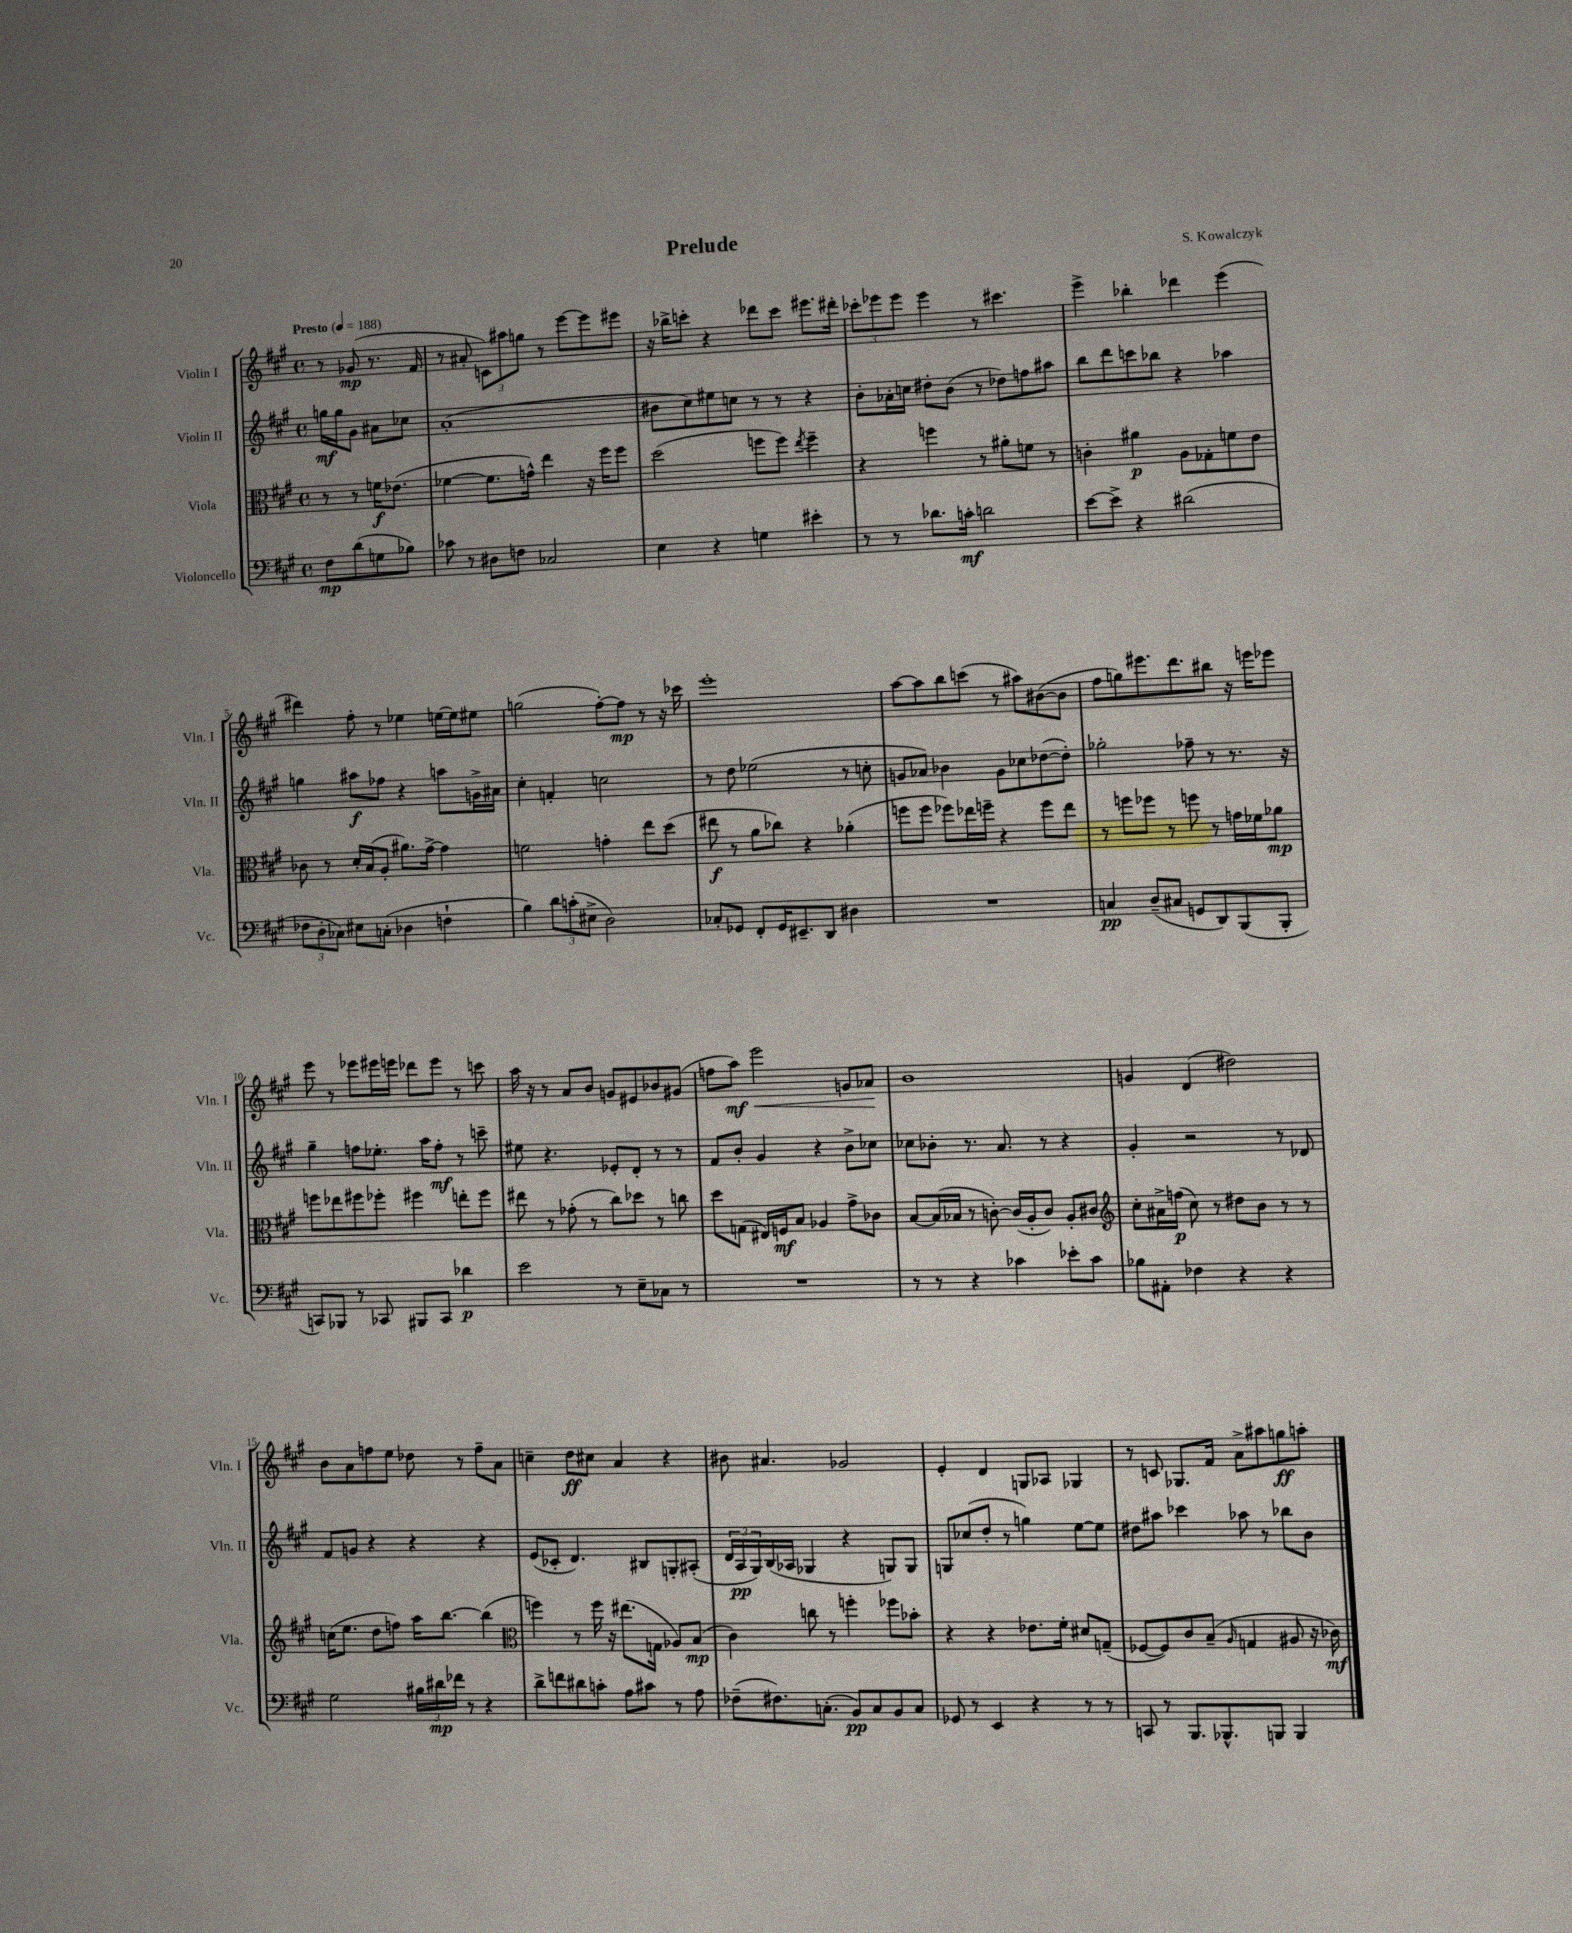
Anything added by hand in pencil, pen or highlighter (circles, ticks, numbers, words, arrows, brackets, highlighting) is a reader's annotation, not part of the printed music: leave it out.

**kern	**kern	**kern	**kern
*staff4	*staff3	*staff2	*staff1
*clefF4	*clefC3	*clefG2	*clefG2
*k[f#c#g#]	*k[f#c#g#]	*k[f#c#g#]	*k[f#c#g#]
*M4/4	*M4/4	*M4/4	*M4/4
*met(c)	*met(c)	*met(c)	*met(c)
*MM188	*MM188	*MM188	*MM188
8F#\L	8r	16gg\LL	8r
.	.	16gg\J	.
(8d\	8r	8g#\J	(8g-/
8G\	16f\LK	8a#\L	8.r
.	(8.e-\J	.	.
8B-\J)	.	8cc-\J	.
.	.	.	16f#/
=	=	=	=
8c-\	[4f-\	(1a'	8r
8r	.	.	8a#'/
8D#\L	8.f-\]L	.	12c\L)
.	.	.	12aa#\
8F\J	.	.	.
.	.	.	12gg\J
.	16g^^\Jk)	.	.
2C-/	4ee\	.	8r
.	.	.	[8eee\L
.	16r	.	8eee\]
.	16ff#\LK	.	.
.	8ff#\J	.	8eee#\J
=	=	=	=
4E\	(2dd\	8b#\L	16r
.	.	.	16bb-^\LK
.	.	8cc#\)	8ccc'\J
4r	.	8ee#\	4r
.	.	8cc\J	.
4G\	8ff\L	8r	8ddd-\L
.	8ff\J)	8r	8ccc\J
.	8qee/	.	.
4e#'\	4ff~\	4r	8.eee#\L
.	.	.	16ddd#'\Jk
=	=	=	=
8r	4r	8b'\L	12ccc-'\L
.	.	.	12eee-\
8r	.	16a-'\L	.
.	.	.	12eee-\J
.	.	16cc\JJ	.
8.d-\L	4ff\	8dd#'\L	4eee-\
.	.	(8b\J	.
16c'\Jk	.	.	.
2d\	8r	8r	8r
.	8a#'\L	8dd-\L)	4.ccc#\
.	8f\J	8ff\	.
.	8r	8aa#\J	.
=	=	=	=
[8e\L	4c'\	8bb\L	4eee^\
8e^\]J	.	8ddd\	.
4r	4a#\	8ccc\	4bb-'\
.	.	8bb-\J	.
(2d#\	8A\L	4r	4ddd-\
.	8G-'\	.	.
.	8f\	4aa-\	(4eee\
.	8e\J	.	.
=	=	=	=
12F-\L	8c-\	4gg\	4ddd#\)
12D'\	.	.	.
.	8r	.	.
12C-\J)	.	.	.
8E#\L	16d'/LL	8aa#\L	8ff#'\
.	(16B/J	.	.
(8C'\J	8A'/J	8ff-\J	8r
4D-\	8.a#\L)	4r	4ee-\
.	[16g#^\Jk	.	.
4F`\	4g#\]	8aa\L	[16ee\LL
.	.	.	16ee\]J
.	.	16g^\L	8ee#\J
.	.	16a#\JJ	.
=	=	=	=
4B\)	2f\	4cc#'\	(2gg\
12d\L	.	4f'/	.
(12c'\	.	.	.
12E#^\J	.	.	.
2D\)	4g'\	2cc\	[8ff#'\L)
.	.	.	8ff#\]J
.	8ee\L	.	8r
.	(8dd\J	.	16r
.	.	.	16ccc-\
=	=	=	=
8C-'/L	8ee#\	8r	1eee'
8GG-/J	8r	8dd\	.
8FF#'/L	8a\L	(2ee-\	.
16GG-/K	8cc-\J)	.	.
8.EE#~/	.	.	.
.	4r	.	.
8DD/J	.	.	.
4D#\	(4a-'\	8r	.
.	.	8cc'\	.
=	=	=	=
1r	8ff\L	8g/L	[8aa\L
.	8ff\J	8a-/J)	8aa\]
.	8ff-\L)	4b-\	8bb\
.	16ee-\L	.	(8ccc\J
.	16ff~\JJ	.	.
.	4r	8g\L	8r
.	.	8cc-\	8aa#\L)
.	8ff\L	([8dd-\	([8b#\
.	8ee-\J	8dd-'\]J)	8b#\]J
=	=	=	=
4C/	8r	2gg-'\	8ff#\L
.	8ff\L	.	8gg\)
(8D~/L	8ff-\J	.	8.eee#\
8C#/J	8r	.	.
.	.	.	8.ddd\
8GG/L	8ff\	8ff-~\	.
8DD/)	8r	8r	8bb#\J
(8BBB/	16g\LL	8.r	16r
.	16f-\J	.	16eee\LK
8BBB'/J	8a-\J	.	8eee-\J
.	.	16r	.
=	=	=	=
8CC/L)	8ff\L	4gg#~\	8eee\
8BBB-/J	8ee-\	.	8r
8r	8ff#\	8ff\L	8eee-\L
8CC-/	8ff-'\J	8.ee-'\J	16eee#\L
.	.	.	16eee\JJ
8BBB#/L	4ff#\	.	8ddd-\L
.	.	16aa\LK	.
8CC-/J	.	8ff'\J	8eee\J
4d-\	8ee'\L	8r	8r
.	8ff#\J	8ccc~\	8ccc\
=	=	=	=
2e\	8ee#\	8ee#\	16aa\
.	.	.	16r
.	8r	4.r	8r
.	(8g-'\	.	8a/L
.	8r	.	8b/J
8r	8cc#\L)	8e-'/L	8g/L
8E~\L	8dd-\J	8d'/J	8e#/
8C-\J	8r	8r	8b-/
8r	8cc\	8r	(8g#/J
=	=	=	=
1r	8dd\L	8f#/L	8ff\L
.	(8G\J	8b'/J	8aa\J)
.	16E#/LL)	4g#/	2eee\
.	16F/J	.	.
.	8B/J	.	.
.	4A-/	4r	.
.	8g#^\L	8b^\L	8g/L
.	8c-\J	8cc-\J	8a-/J
=	=	=	=
8r	[8B/L	8cc-\L	1b
8r	(16B/]L	8b-'\J	.
.	16B-/JJ	.	.
4r	8r	8.r	.
.	[8c'\)	.	.
.	.	8.a/	.
4c-\	(16c/]LL	.	.
.	16A'/J	.	.
.	8c/J)	8r	.
8e-'\L	8A'/L	4r	.
8c-\J	8c#/J	.	.
=	=	=	=
*	*clefG2	*	*
8B-\L	8cc#'\L	4g#'/	4g/
8AA#'\J	16a#^\L	.	.
.	(16ff\JJ	.	.
4F-\	8cc#\)	2r	(4d/
.	8r	.	.
4r	8dd#\L	.	2dd#\)
.	8b\J	.	.
4r	8r	8r	.
.	8r	8d-/	.
=	=	=	=
2G#\	(16cc\LK	8f#/L	8b\L
.	8.ee\J	.	.
.	.	8g/J	8a\
.	8dd\L	4r	8ff\
.	8ff\J)	.	8ee\J
24B#\LL	16aa\LK	4r	8dd-\
24d#\	.	.	.
.	[8.bb\J	.	.
24f-\JJ	.	.	.
8r	.	.	8r
4r	(4bb\]	4r	8ff~\L
.	.	.	8a\J
=	=	=	=
*	*clefC3	*	*
8d^\L	4ff\)	(8e/L	4cc~\
8f\	.	8c-'/J	.
8d#\	8r	4.d/)	8dd\L
8c'\J	16ff\	.	8cc#\J
.	16r	.	.
8A\L	(8.ee#\L	.	4a/
8c#\J	.	8B#/L	.
.	16G\Jk	.	.
8r	8A-/L)	8G'/	4r
8A\	(8B/J	(8A#'/J	.
=	=	=	=
(8F-~\L	4c#\)	24d/LL	8b#\
.	.	24A/	.
.	.	24G#/)	.
8.F#\)	.	(16B/	4.a#/
.	.	16A-/JJ	.
.	8cc\	4G-/	.
(8.C'\J	.	.	.
.	8r	.	.
8BB/L)	4ff'\	4r	2g-/
8C/	.	.	.
8BB/	8ff-\L	8G/L)	.
8C/J	8b-'\J	8G/J	.
=	=	=	=
8GG-/	4r	8G/L	4e'/
8r	.	(8cc-/	.
4EE/	4r	8dd'/J	4d/
.	.	8r	.
4r	8.e-\L	4gg\)	8G/L
.	.	.	8A-/J
.	16f#'\Jk	.	.
8r	8d#/L	[8ee\L	4G-/
8r	(8G~/J	8ee\]J	.
=	=	=	=
8CC/	[8F-/L	8dd#\L	8r
8r	8F-/])	8aa#\J	8c/
8.BBB/L	8c#/	4ccc-\	8.G-/L
.	(8B~/J	.	.
8.BBB-^^/	.	.	16f#/Jk
.	16qqA/	.	.
.	4G/	8aa-\	8a^\L
8BBB/J	.	8r	8aa#\
4BBB/	8A#/	8bb-\L	8gg\
.	16r	8b\J	8aa'\J
.	16c-\)	.	.
==	==	==	==
*-	*-	*-	*-
